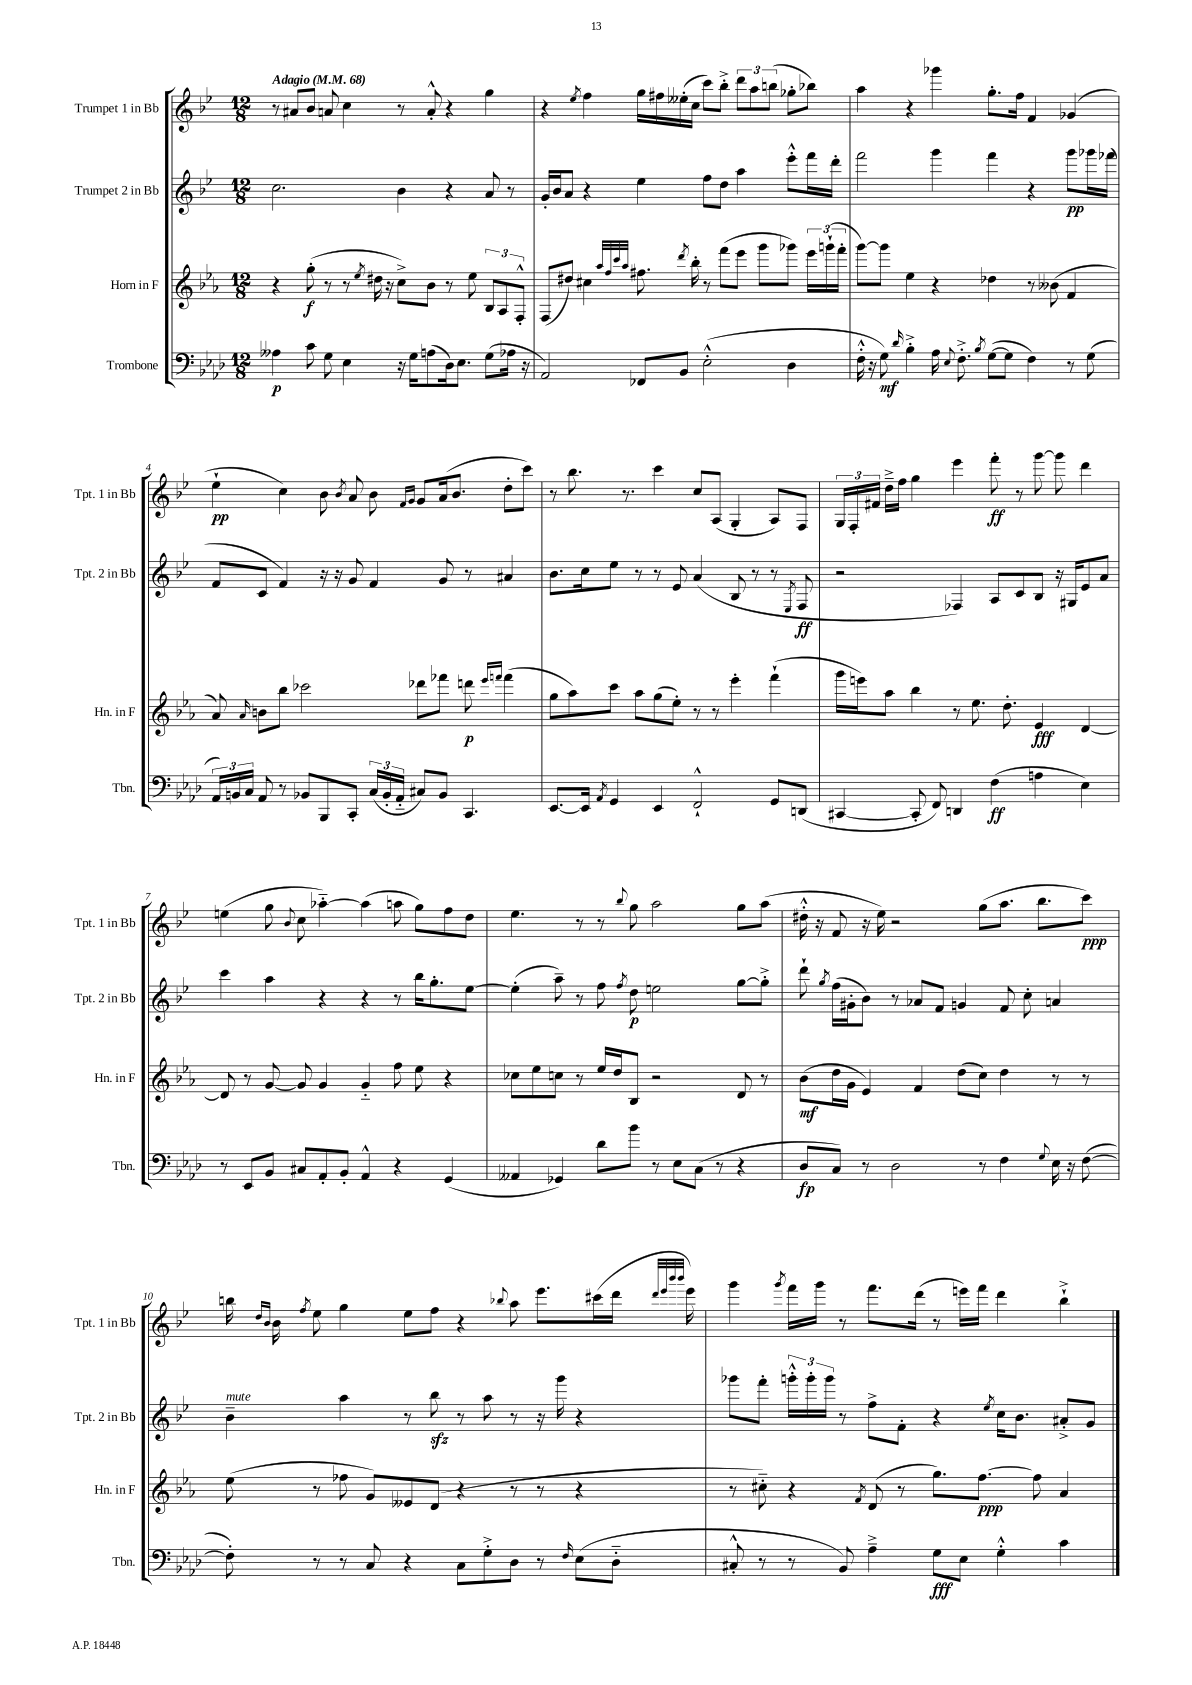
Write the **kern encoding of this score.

**kern	**kern	**kern	**kern
*staff4	*staff3	*staff2	*staff1
*clefF4	*clefG2	*clefG2	*clefG2
*k[b-e-a-d-]	*k[b-e-a-]	*k[b-e-]	*k[b-e-]
*M12/8	*M12/8	*M12/8	*M12/8
*MM68	*MM68	*MM68	*MM68
4A--\	4r	2.cc\	8r
.	.	.	8a#/L
8c\	(8gg'\	.	8b-/J
8G\	8r	.	8a/
4E-\	8r	.	4cc\
.	8qee-/	.	.
.	16dd#\	.	.
.	16r	.	.
16r	8cc^\L)	4b-\	8r
16G\LK	.	.	.
(8A\	8b-\J	.	8a'^^/
16D-\k)	8r	4r	4r
8.E-\J	.	.	.
.	8ee-\	.	.
(8G\L	12B-/L	8a/	4gg\
.	12A-/	.	.
16A-\Jk	.	8r	.
.	12F'^^/J	.	.
16r	.	.	.
=	=	=	=
2AA-/)	(8F/L	16g'/LL	4r
.	.	16b-/J	.
.	8dd#/J)	8a/J	.
.	.	.	8qee-/
.	4cc#\	4r	4ff\
.	32qqaa-/LLL	.	.
.	32qqff/	.	.
.	32qqccc/	.	.
.	32qqaa-/JJJ	.	.
8FF-/L	8.ff#\	4ee-\	16gg\LL
.	.	.	16ff#\
8BB-/J	.	.	(16ee--'\
.	8qddd/	.	.
.	16bb-'\	.	16cc\JJ
(2E-'^^\	8r	8ff\L	8ccc\L)
.	(8fff\L	8dd\J	8bb-'^\J
.	8eee-\J	4aa\	12ddd\L
.	.	.	12aa\
.	8ggg\L	.	.
.	.	.	(12bb\J
4D-\	8ggg-\J)	8eee-'^^\L	8gg-'\L
.	24eee-\LL	16fff\L	8bb-\J)
.	(24ggg`\	.	.
.	.	16ddd'\JJ	.
.	24fff'\JJ	.	.
=	=	=	=
16F'^^\	[8ggg\L)	2fff\	4aa\
16r	.	.	.
8G\)	8ggg\]J	.	.
16qqd-/	.	.	.
4B-'^\	4ee-\	.	4r
16A-\	4r	4ggg\	4ggg-\
8qqE-/	.	.	.
8.F'^\	.	.	.
8qB-/	.	.	.
([8G\L	4dd-\	4fff\	8.gg'\L
8G\]J	.	.	.
.	.	.	16ff\Jk
4F\)	8r	4r	4f/
.	(8b--\	.	.
8r	4f/	8ggg\L	(4g-/
(8G\	.	16ggg-\L	.
.	.	(16fff-\JJ	.
=	=	=	=
24AA-/LL)	8a-/)	8f/L	4ee-`\
24BB/	.	.	.
24C/JJ	.	.	.
.	16qqa-/	.	.
8AA-/	8b\L	8c/J	.
8r	8bb-\J	4f/)	4cc\)
8BB-/L	2ccc-\	.	.
8BBB-/	.	16r	8b-\
.	.	16r	.
.	.	.	8qb-/
8CC'/J	.	8g/	8a/
(24C/LL	.	4f/	8b-\
24BB-'/	.	.	.
24AA-'~/JJ	.	.	.
.	.	.	16qqf/LL
.	.	.	16qqg/JJ
8C#/L)	8ddd-\L	.	8g/L
8BB-/J	8fff-\J	8g/	(16a/k
.	.	.	8.b-/J
4.CC/	8ddd\	8r	.
.	16qqeee-/LL	.	.
.	16qqfff/JJ	.	.
.	(4fff\	4a#/	8dd'\L
.	.	.	8ccc\J)
=	=	=	=
[8.EE-/L	8gg\L	8.b-\L	8r
.	8aa-\)	.	8.bb-\
16EE-/]Jk	.	16cc\k	.
8qAA-/	.	.	.
4GG/	8ccc\J	8ee-\J	.
.	.	.	8.r
.	8aa-\L	8r	.
4EE-/	(8gg\	8r	4ccc\
.	8ee-'\J)	8e-/	.
2FF`^^/	8r	(4a/	8cc/L
.	8r	.	(8A/J
.	4eee-'\	8B-/	4G'/
.	.	8r	.
8GG/L	(4fff`\	8r	8A/L)
.	.	8qE-/	.
(8DD/J	.	8F/	8F/J
=	=	=	=
[4CC#/	16ggg\LL	2r	24G/LL
.	.	.	24F'/
.	16eee\J)	.	.
.	.	.	24f#/JJ
.	8aa-\J	.	16dd~^\LL
.	.	.	16ff\JJ
8CC#'/]	4bb-\	.	4gg\
8FF/)	.	.	.
4DD/	8r	4F-/)	4eee-\
.	8.ee-\	.	.
(4F\	.	8A/L	8fff'\
.	8.dd'\	.	.
.	.	8c/	8r
4A\	4e-/	8B-/J	[8ggg\
.	.	16r	8ggg\]
.	.	16G#/LK	.
4E-\)	[4d/	8e-/	4ddd\
.	.	8a/J	.
=	=	=	=
8r	8d/]	4ccc\	(4ee\
8EE-/L	8r	.	.
8BB-/J	[8g/	4aa\	8gg\
.	.	.	8qqb-/
8C#/L	8g/]	.	8cc\
8AA-'/	4g/	4r	[4aa-'~\)
8BB-'/J	.	.	.
4AA-^^/	4g'~/	4r	(4aa-\]
4r	8ff\	8r	8aa\
.	8ee-\	16bb-\LK	8gg\L)
.	.	8.gg'\	.
(4GG/	4r	.	8ff\
.	.	[8ee-\J	8dd\J
=	=	=	=
4AA--/	8cc-\L	(4ee-'\]	4.ee-\
.	8ee-\	.	.
4GG-/)	8cc\J	8aa~\)	.
.	8r	8r	8r
8d-\L	16ee-/LL	8ff\	8r
.	16dd/J	.	.
.	.	8qff/	8qqbb-/
8b-\J	8B-/J	8dd\	8gg\
8r	2r	2ee\	2aa\
8E-\L	.	.	.
(8C\J	.	.	.
8r	.	.	.
4r	8d/	[8gg\L	8gg\L
.	8r	8gg'^\]J	(8aa\J
=	=	=	=
8D-/L	(8b-\L	8ddd`\	16dd#'^^\
.	.	.	16r
.	.	8qgg/	.
8C/J)	16dd\L	(16ff\LL	8f/
.	16g\JJ	16g#'\J	.
8r	4e-/)	8b-\J)	16r
.	.	.	16ee-\)
2D-\	.	8r	2r
.	4f/	8a-/L	.
.	.	8f/J	.
.	(8dd\L	4g/	.
8r	8cc\J)	.	(8gg\L
4F\	4dd\	8f/	8.aa\J
.	.	8cc'\	.
.	.	.	8.bb-\L
8qqG/	.	.	.
16E-\	8r	4a/	.
16r	.	.	.
([8F\	8r	.	8ccc\J)
=	=	=	=
8F'\])	(8ee-\	4b-~\	16bb\
.	.	.	16qqdd/LL
.	.	.	16qqb-/JJ
.	.	.	16b-\
.	.	.	8qff/
8r	8r	.	8ee-\
8r	8ff-\	4aa\	4gg\
8C/	8g/L)	.	.
4r	8e--/	8r	8ee-\L
.	(8d/J	8bb-\	8ff\J
8C\L	4r	8r	4r
8G'^\	.	8aa\	.
.	.	.	8qqbb-/
8D-\J	8r	8r	8aa\
8r	8r	16r	8.eee-\L
.	.	16ggg\	.
16qqF/	.	.	.
(8E-\L	4r	4r	.
.	.	.	(16ccc#\L
8D-'~\J	.	.	16ddd\JJ
.	.	.	32qqddd/LLL
.	.	.	32qqeee-/
.	.	.	32qqbbb-/
.	.	.	32qqbbb-/JJJ
.	.	.	16eee-\)
=	=	=	=
8C#'^^/	8r	8ggg-\L	4ggg\
8r	8cc#'~\)	8fff'\J	.
.	.	.	8qggg/
8r	4r	24ggg'^^\LL	16fff\LL
.	.	24ggg'\	.
.	.	.	16ggg\JJ
.	.	24ggg\JJ	.
8BB-/)	.	8r	8r
.	8qf/	.	.
4A-~^\	(8d/	8ff^\L	8.fff\L
.	8r	8f'\J	.
.	.	.	(16ddd\Jk
8G\L	8.gg\L)	4r	8r
8E-\J	.	.	16eee\LL)
.	[8.ff\J	.	16fff\JJ
.	.	8qee-/	.
4G'^^\	.	16cc\LK	4ddd\
.	.	8.b-\J	.
.	8ff\]	.	.
4c\	4a-/	8a#'^/L	4bb-`^\
.	.	8g/J	.
==	==	==	==
*-	*-	*-	*-
